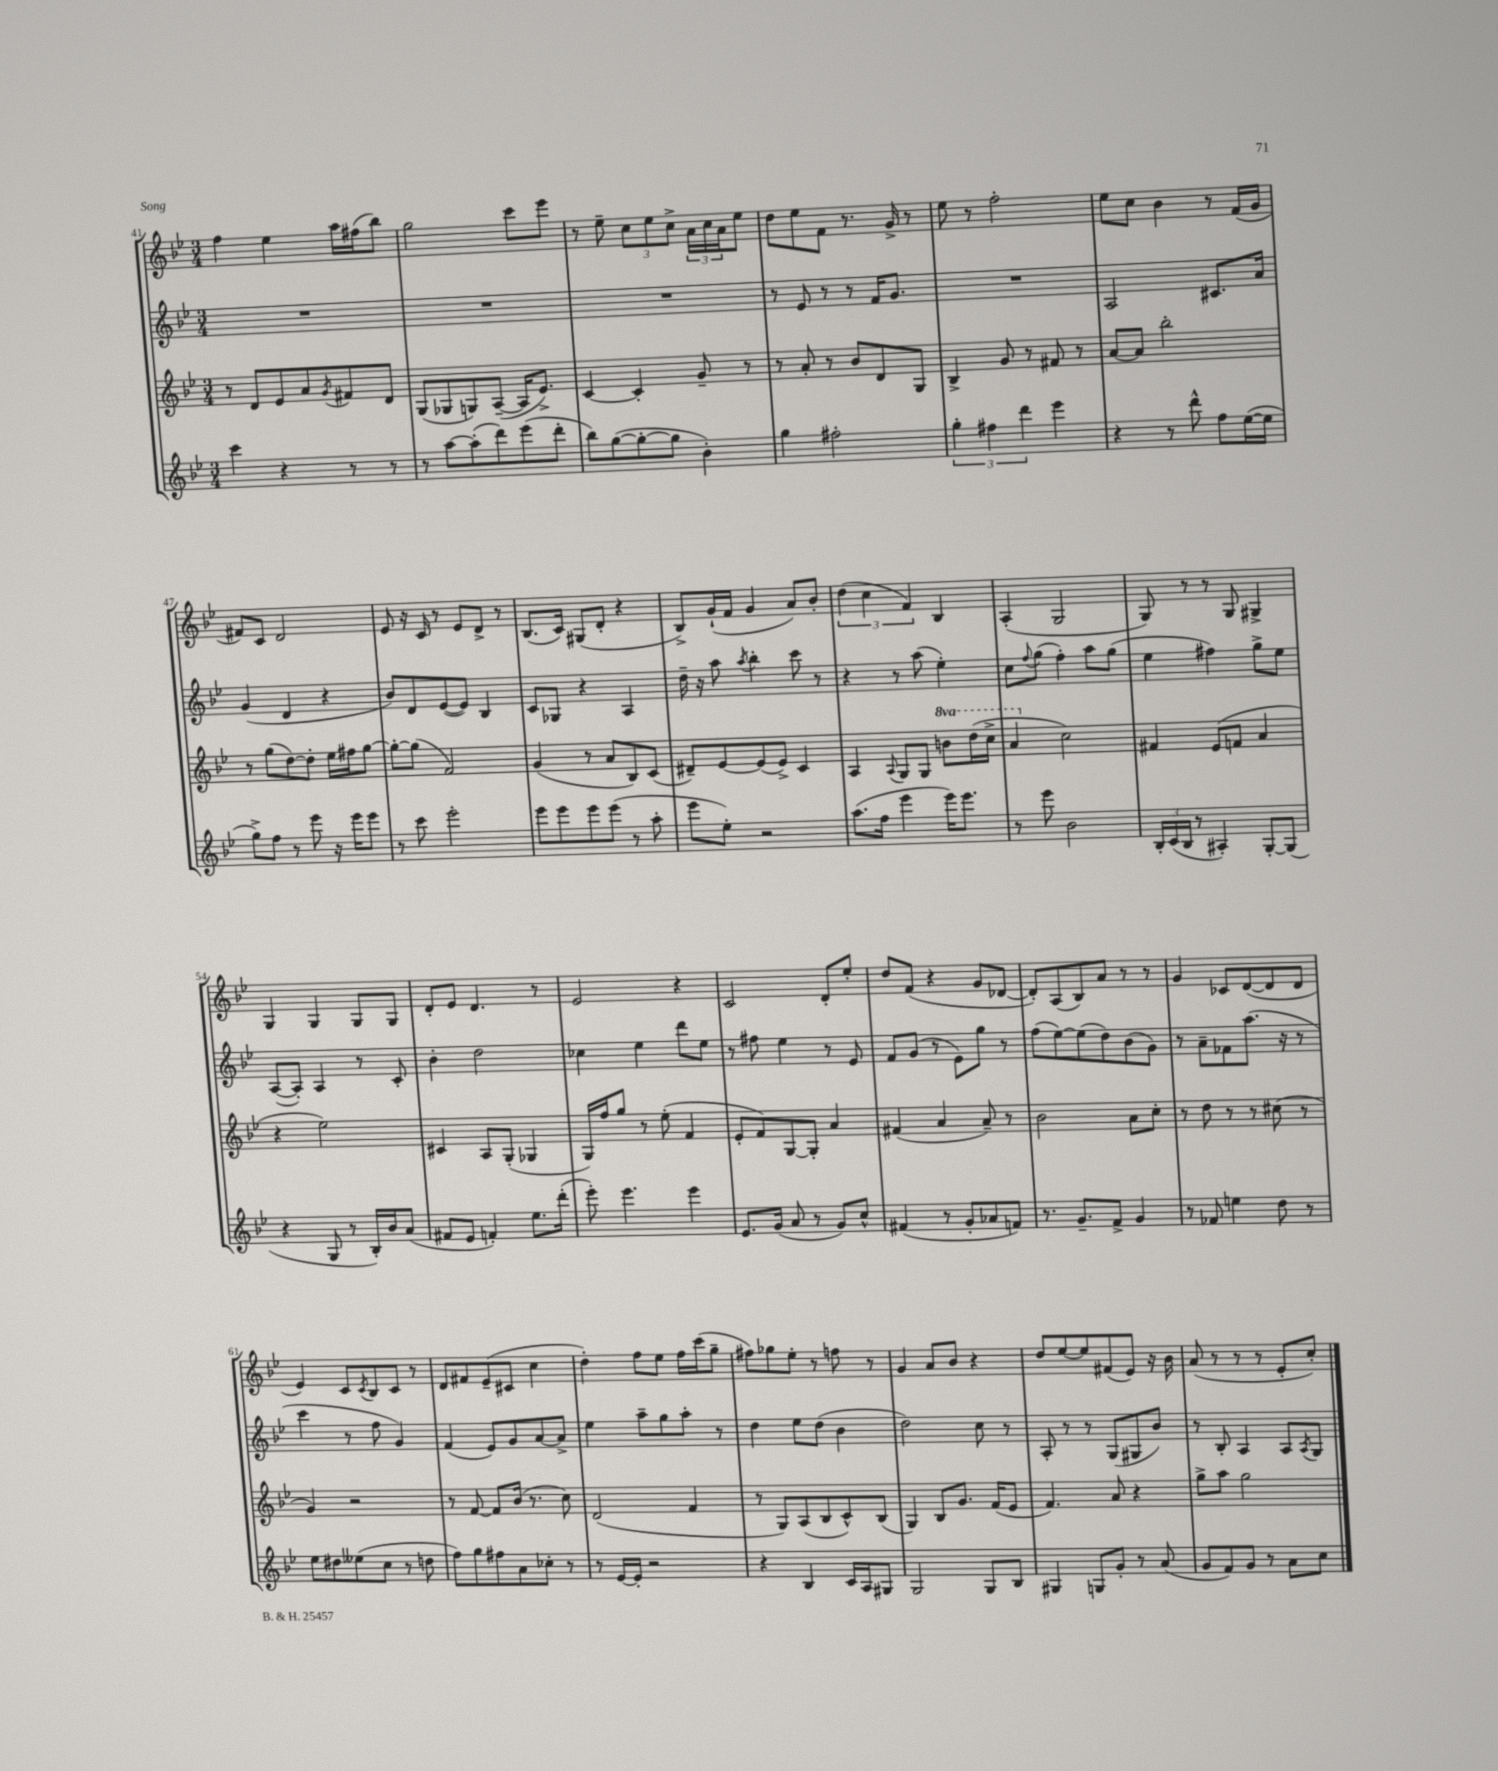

**kern	**kern	**kern	**kern
*part4	*part3	*part2	*part1
*staff4	*staff3	*staff2	*staff1
*clefG2	*clefG2	*clefG2	*clefG2
*k[b-e-]	*k[b-e-]	*k[b-e-]	*k[b-e-]
*M3/4	*M3/4	*M3/4	*M3/4
=41	=41	=41	=41
4ccc\	8r	2.r	4ff\
.	8d/L	.	.
4r	8e-/	.	4ee-\
.	8a/	.	.
.	8qg/	.	.
8r	8f#X/	.	16aa\LL
.	.	.	(16ff#X\J
8r	8d/J	.	8bb-\J)
=42	=42	=42	=42
8r	(8G/L	2.r	2gg\
[8aa\L	8G-X/	.	.
(8aa'\]	8Gn/)	.	.
8ddd\)	([8A~/J	.	.
(8eee-\	16A/KL]	.	8ccc\L
.	8.e-^/J)	.	.
8ddd'\J	.	.	8eee-\J
=43	=43	=43	=43
8bb-\L)	[4c/	2.r	8r
([8gg\	.	.	8ee-~\
8gg'\_	4c'/]	.	12cc\L
.	.	.	12ee-\
8gg\J]	.	.	.
.	.	.	12cc^\J
4b-'\)	8g~/	.	24a\LL
.	.	.	24cc\
.	.	.	24a\J
.	8r	.	8ee-\J
=44	=44	=44	=44
4gg\	8r	8r	8dd\L
.	8a'/	8e-/	8ee-\
2ff#X'\	8r	8r	8f\J
.	8b-/L	8r	8.r
.	8d/	16f/KL	.
.	.	8.g/J	16g^/
.	8G/J	.	8r
=45	=45	=45	=45
6gg'\	4B-^/	2.r	8ee-\
.	.	.	8r
6ff#X\	.	.	.
.	8g/	.	2ff'\
6ddd\	.	.	.
.	8r	.	.
4eee-\	8f#X/	.	.
.	8r	.	.
=46	=46	=46	=46
4r	[8a/L	2A/	8ee-\L
.	8a/J]	.	8cc\J
8r	2bb-'\	.	4b-\
8ddd^^\	.	.	.
8ff\L	.	8.c#X/L	8r
([16ee-\L	.	.	(16f/LL
16ee-\JJ]	.	16a/Jk	16g/JJ
!!LO:LB:g=z
=47	=47	=47	=47
8gg^\L)	8r	(4g/	8f#X/L)
8ff\J	(8gg\L	.	8c/J
8r	[8dd\)	4d/	2d/
8eee-\	8dd'\J]	.	.
16r	16ee-\LL	4r	.
16eee-\KL	16ff#X\J	.	.
8eee-\J	[8gg\J	.	.
=48	=48	=48	=48
8r	8gg'\L_	8b-/L)	8e-/
8ccc\	(8gg\J]	8d/	16r
.	.	.	16c/
2eee-'\	2f/)	([8e-/	8r
.	.	8e-/J])	8e-/L
.	.	4B-/	8d^/J
.	.	.	8r
=49	=49	=49	=49
8eee-\L	(4g/	8c/L	(8.B-/L
8eee-\	.	8G-X/J	.
.	.	.	16c/Jk)
8eee-\	8r	4r	(8G#X/L
(8eee-\J	8a/L	.	8d'/J
8r	8B-/)	4A/	4r
8aa'\	(8c/J	.	.
=50	=50	=50	=50
8eee-\L	8d#X~/L)	16dd~\	8B-^/L)
.	.	16r	.
8ee-'\J)	[8e-/	8aa\	(16g`/L
.	.	.	16f/JJ
.	.	8qaa/	.
2r	(8e-/]	4bb-'\	4g/
.	8e-^/J)	.	.
.	4c/	8ccc\	8a/L)
.	.	8r	8b-'/J
=51	=51	=51	=51
(8.aa\L	4A/	4r	(6dd\
.	.	.	6cc\
16ff\Jk	.	.	.
.	8qqA/	.	.
4eee-\	8G/L	8r	.
.	.	.	6f/)
.	8G/J	(8aa\	.
*	*8va	*	*
16eee-\KL)	8bbn\L	4ee-'\)	4B-/
8.eee-\J	.	.	.
.	(16ddd\L	.	.
.	16ccc^\JJ	.	.
=52	=52	=52	=52
8r	4aa/	8cc\L	(4A'/
.	.	8qqff/	.
8eee-\	.	(8gg\J	.
*	*X8va	*	*
2b-\	2cc\)	4ff'\)	2G/
.	.	8aa\L	.
.	.	(8gg\J	.
=53	=53	=53	=53
24B-'/LL	4f#X/	4ee-\	8G/)
(24c/	.	.	.
24B-/JJ	.	.	.
8r	.	.	8r
4A#X'/)	(8e-/L	4ff#X\)	8r
.	8fn/J	.	8G/
[8G'/L	4a/	8gg^\L	4G#X^/
(8G/J]	.	8ee-\J	.
!!LO:LB:g=z
=54	=54	=54	=54
4r	4r	([8A/L	4G/
.	.	8A'/J])	.
8G/	2ee-\)	4A/	4G/
8r	.	.	.
16B-'/LL)	.	8r	8G/L
16b-/J	.	.	.
(8a/J	.	8c'/	8G/J
=55	=55	=55	=55
8f#X/L	4c#X/	4b-'\	8d'/L
8e-/J	.	.	8e-/J
4fn'/)	8A/L	2dd\	4.d/
.	(8G'/J	.	.
8.ee-\L	4G-X/	.	.
.	.	.	8r
(16ddd'\Jk	.	.	.
=56	=56	=56	=56
8eee-'\)	16G/LL)	4cc-X\	2e-/
.	16ff/J	.	.
4.eee-\	8gg/J	.	.
.	8r	4ee-\	.
.	(8ee-'\	.	.
4eee-\	4f/	8ddd\L	4r
.	.	8ee-\J	.
=57	=57	=57	=57
8.e-/L	8e-'/L	8r	2c/
.	8f/)	8ff#X\	.
(16g/Jk	.	.	.
8a/	[8G/	4ee-\	.
8r	8G'/J]	.	.
8g/L)	4a/	8r	8d'/L
8cc^^/J	.	8e-/	8ee-'/J
=58	=58	=58	=58
(4f#X/	(4f#X/	8f/L	8dd/L
.	.	(8g/J	(8f/J
8r	4a/	8r	4r
8g'/L	.	8e-\L)	.
8a-X/	8a~/)	8gg\J	8g/L
8fn/J)	8r	8r	[8d-X/J
=59	=59	=59	=59
8.r	2b-\	(8ff\L	8d-'/L])
.	.	[8ee-\)	(8A/
8.g~/L	.	.	.
.	.	(8ee-\]	8B-/)
8f^/J	.	8dd\)	8a/J
4g/	8a\L	(8b-\	8r
.	8cc'\J	8g\J)	8r
=60	=60	=60	=60
8r	8r	8r	4g/
8f-X/	8dd\	8a~\L	.
4een\	8r	8f-X\	8c-X/L
.	8r	(8.aa\J	([8d/
8dd\	(8cc#X\	.	8d/]
.	.	16r	.
8r	8r	8r	8d/J
!!LO:LB:g=z
=61	=61	=61	=61
8ee-\L	4g/)	4ccc\	4e-/)
8dd#X\	.	.	.
(8ee--X\	2r	8r	8c/L
.	.	.	8qc/
8cc\J	.	8ff\	8B-/
8r	.	4g/)	8c/J
8ddn\	.	.	8r
=62	=62	=62	=62
8ff\L)	8r	(4f/	8d/L
8gg\	[8f/	.	8f#X/
8ff#X\	8f/L]	8e-/L)	(8e-~/
8a\	(16b-/Jk	8g/	8c#X/J
.	8.r	.	.
8cc-X'\J	.	[8a/	4cc\
8r	8cc\)	8a^/J]	.
=63	=63	=63	=63
8r	(2d/	4ee-\	4dd'\)
[16e-/LL	.	.	.
16e-'/JJ]	.	.	.
2r	.	8aa~\L	8ff\L
.	.	8gg\	8ee-\J
.	4f/	8aa'\J	16ff\LL
.	.	.	(16ccc\J
.	.	8r	8gg~\J
=64	=64	=64	=64
4r	8r	4dd\	8ff#X\L)
.	8G/L)	.	8gg-X\
4B-/	(8A/	8ee-\L	8ee-'\J
.	8B-/	(8dd\J	8r
16c/LL	8c^^/)	4b-\	8ffn\
16A/J	.	.	.
8G#X/J	(8B-/J	.	8r
=65	=65	=65	=65
2G/	4G/)	2dd\)	4g/
.	8B-/L	.	8a/L
.	8.g/J	.	8b-/J
8G/L	.	8cc\	4r
.	(16f/KL	.	.
8B-/J	8e-/J	8r	.
=66	=66	=66	=66
4G#X/	4.f/)	8A'/	8dd/L
.	.	8r	[8ee-/
8Gn/L	.	8r	8ee-/]
8g'/J	8a/	(8G/L	(8f#X/
8r	4r	8G#X/	8e-/J)
(8a/	.	8b-/J)	16r
.	.	.	16b-\
=67	=67	=67	=67
8g/L	8gg^\L	8r	(8a/
8f/)	8aa\J	8B-'/	8r
8g/J	2gg\	4A/	8r
8r	.	.	8r
8a\L	.	8A/L	8e-'/L
.	.	8qA/	.
8cc\J	.	8G/J	8cc'/J)
==	==	==	==
*-	*-	*-	*-
